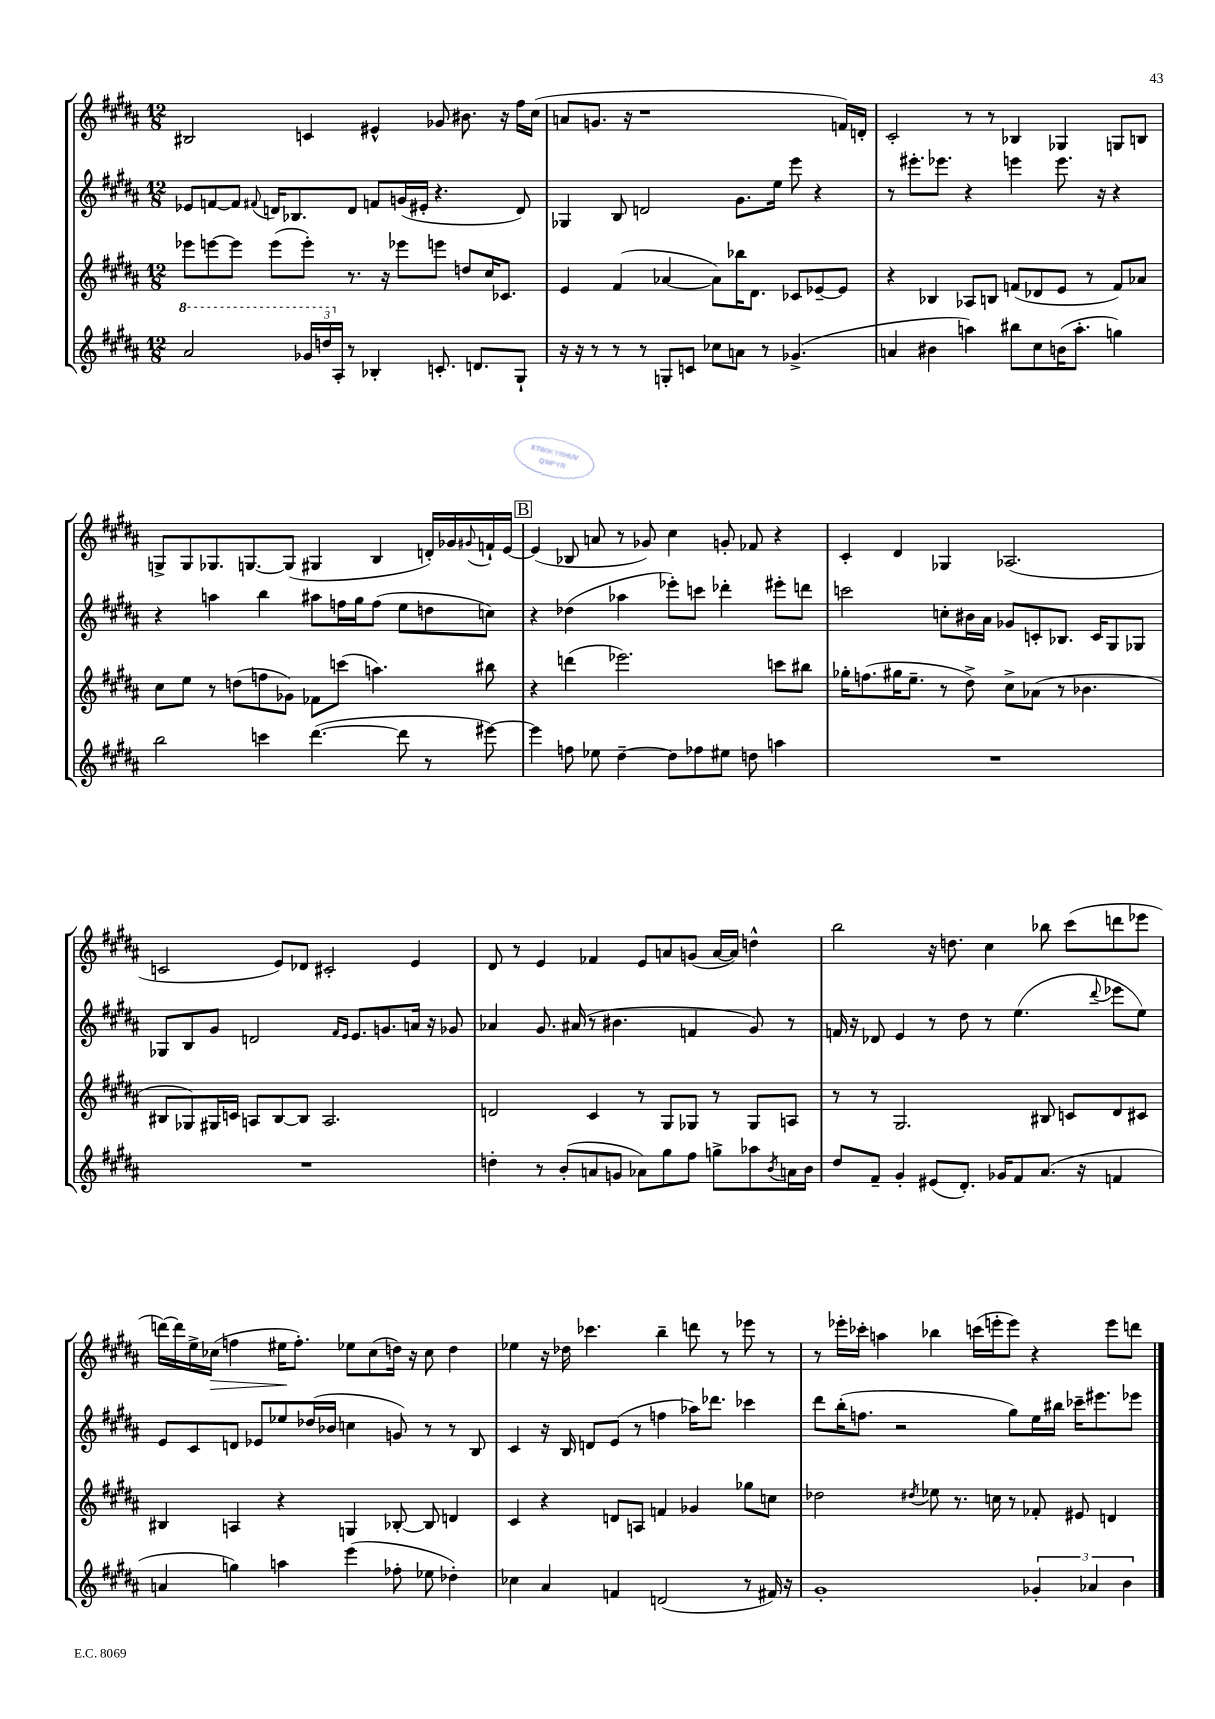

**kern	**kern	**kern	**kern
*staff4	*staff3	*staff2	*staff1
*clefG2	*clefG2	*clefG2	*clefG2
*k[f#c#g#d#a#]	*k[f#c#g#d#a#]	*k[f#c#g#d#a#]	*k[f#c#g#d#a#]
*M12/8	*M12/8	*M12/8	*M12/8
2aa#	8eee-	8e-	2B#
.	[8eee	[8f	.
.	8eee]	8f]	.
.	.	8qqf#	.
.	(8eee	16d	.
.	.	8.B-	.
24gg-	8eee')	.	4c
24ddd	.	.	.
24A#'	.	.	.
8r	8.r	8d	.
4B-'	.	8f	4e#^^
.	16r	.	.
.	8eee-	(16g	.
.	.	16e#'	.
8.c'	8eee	4.r	8g-
.	8dd	.	8.b#
8.d	.	.	.
.	16cc#	.	.
.	8.c-	.	16r
8G#`	.	8d)	16ff#
.	.	.	(16cc#
=	=	=	=
16r	4e	4G-	8a
16r	.	.	.
8r	.	.	8.g
8r	(4f#	8B	.
.	.	.	16r
8r	.	2d	1r
8G'	[4a-	.	.
8c	.	.	.
8cc-	8a-])	.	.
8a	16bb-	8.g#	.
.	8.d#	.	.
8r	.	.	.
.	.	16ee	.
(4.g-^	8c-	8eee	.
.	[8e-~	4r	.
.	8e-]	.	16f)
.	.	.	16d'
=	=	=	=
4a	4r	8r	2c#'
.	.	8.eee#'	.
4b#	4B-	.	.
.	.	8.eee-	.
4aa)	8A-	4r	8r
.	8B	.	8r
8bb#	(8f	4eee	4B-
8cc#	8d-	.	.
(16b	8e	8.eee	4G-
8.aa'	.	.	.
.	8r	.	.
.	.	16r	.
4gg)	8f)	4r	8G
.	8a-	.	8B
=	=	=	=
2bb	8cc#	4r	8G^
.	8ee	.	8G
.	8r	4aa	8.G-
.	(8dd	.	.
.	.	.	[8.G
4ccc	8ff	4bb	.
.	8g-)	.	(8G]
([4.ddd#	8f-	8aa#	4G#
.	(8ccc	16ff	.
.	.	16gg#	.
.	4.aa)	(8ff	4B
8ddd#]	.	8ee	.
8r	.	8dd	16d')
.	.	.	16g-
.	.	.	8qqg#
[8eee#)	8bb#	8cc)	16f`
.	.	.	[16e
=	=	=	=
4eee#]	4r	4r	(4e]
8ff	(4ddd	(4dd-	8B-
8ee-	.	.	8a
[4dd#~	2.eee-)	4aa-	8r
.	.	.	8g-)
8dd#]	.	8eee-')	4cc#
8ff-	.	8ccc	.
8ee#	.	4ddd-'	8g'
8dd	.	.	8f-
4aa	8ccc	8eee#'	4r
.	8bb#	8ddd	.
=	=	=	=
1.r	16gg-'	2ccc	4c#'
.	(8.ff	.	.
.	16gg#	.	4d#
.	8.ee~	.	.
.	8r	8cc'	4G-
.	8dd#^)	16b#	.
.	.	16a#	.
.	8cc#^	8g-	(2.A-
.	(8a-	8c'	.
.	8r	8.B-	.
.	4.b-	.	.
.	.	16c	.
.	.	8G#	.
.	.	8G-	.
=	=	=	=
1.r	8B#	8G-	2c
.	8G-)	8B	.
.	16G#	8g#	.
.	16c	.	.
.	8A	2d	.
.	[8B#	.	8e)
.	8B#]	.	8d-
.	2.A	.	2c#'
.	.	16qqf#	.
.	.	16qqe	.
.	.	8.e	.
.	.	8.g	.
.	.	16a	4e
.	.	16r	.
.	.	8g-	.
=	=	=	=
4dd'	2d	4a-	8d#
.	.	.	8r
8r	.	8.g#	4e
(8b'	.	.	.
.	.	(16a#	.
8a	4c#	8r	4f-
8g	.	4.b#	.
8a-)	8r	.	8e
8gg#	8G#	.	8a
8ff#	8G-	4f	(8g
8gg^	8r	.	[16a
.	.	.	16a])
8aa-	8G-	8g#)	4dd^^
8qb	.	.	.
16a	8A	8r	.
16b	.	.	.
=	=	=	=
8dd#	8r	16f	2bb
.	.	16r	.
8f#~	8r	8d-	.
4g#'	2.G#	4e	.
(8e#	.	8r	16r
.	.	.	8.dd
8.d#')	.	8dd#	.
.	.	8r	4cc#
16g-	.	.	.
8f#	.	(4.ee	.
(8.a#	8B#	.	8bb-
.	8c	.	(8ccc#
16r	.	.	.
.	.	8qqddd#	.
4f	8d#	8eee-	8ddd
.	8c#	8ee)	8eee-
=	=	=	=
4a	4B#	8e	[16ddd)
.	.	.	16ddd]
.	.	8c#	16ee^
.	.	.	(16cc-
4gg)	4A	8d	4ff
.	.	8e-	.
4aa	4r	8ee-	16ee#
.	.	.	8.ff')
.	.	(16dd-	.
.	.	16b-	.
(4eee	4G	4cc	8ee-
.	.	.	(8cc-
8ff-'	[8B-'	8g)	16dd)
.	.	.	16r
8ee-	8B-]	8r	8cc-
4dd-')	4d	8r	4dd
.	.	8B	.
=	=	=	=
4cc-	4c#	4c#	4ee-
4a#	4r	16r	16r
.	.	16B	16dd-
.	.	8d	4.ccc-
4f	8d	(8e	.
.	8A	8r	.
(2d	4f	4ff	4bb~
.	4g-	16aa-)	8ddd
.	.	8.ddd-	.
.	.	.	8r
8r	8gg-	4ccc-	8eee-
16f#)	8cc	.	8r
16r	.	.	.
=	=	=	=
1g#'	2dd-	8ddd#	8r
.	.	(16bb'	16eee-'
.	.	8.ff	16ccc-'
.	.	.	4aa
.	.	2r	.
.	8qdd#	.	.
.	8ee-	.	4bb-
.	8.r	.	.
.	.	.	(16ccc
.	16cc	.	16eee'
.	8r	8gg#)	8eee)
6g-'	8f-'	16ee	4r
.	.	16bb#	.
.	8e#	16ccc-~	.
6a-	.	.	.
.	.	8.eee#	.
.	4d	.	8eee
6b	.	.	.
.	.	8eee-	8ddd
==	==	==	==
*-	*-	*-	*-
